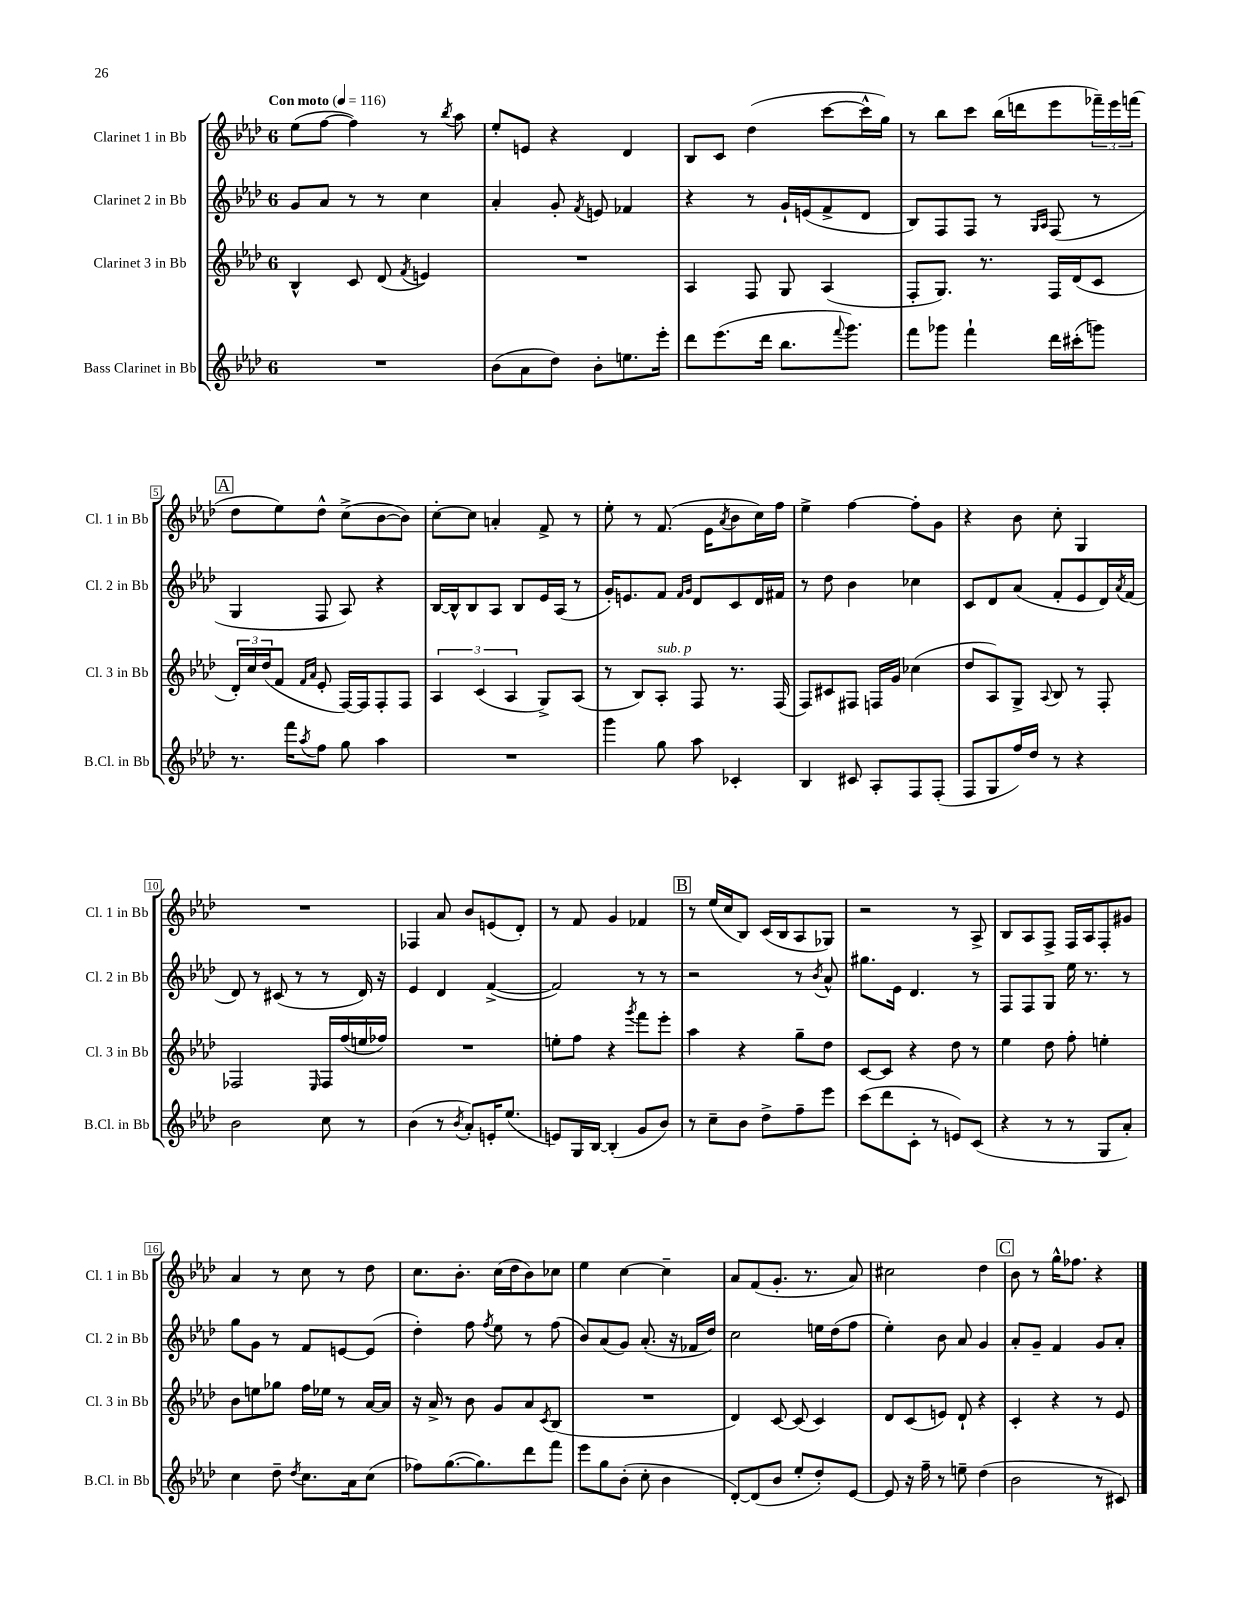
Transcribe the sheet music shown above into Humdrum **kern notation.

**kern	**kern	**kern	**kern
*part4	*part3	*part2	*part1
*staff4	*staff3	*staff2	*staff1
*I"Bass Clarinet in Bb	*I"Clarinet 3 in Bb	*I"Clarinet 2 in Bb	*I"Clarinet 1 in Bb
*I'B.Cl. in Bb	*I'Cl. 3 in Bb	*I'Cl. 2 in Bb	*I'Cl. 1 in Bb
*clefG2	*clefG2	*clefG2	*clefG2
*k[b-e-a-d-]	*k[b-e-a-d-]	*k[b-e-a-d-]	*k[b-e-a-d-]
*M6/8	*M6/8	*M6/8	*M6/8
*MM116	*MM116	*MM116	*MM116
=1	=1	=1	=1
!	!	!	!LO:TX:a:B:t=Con moto
2.r	4B-^^/	8g/L	(8ee-\L
.	.	8a-/J	[8ff\J
.	8c/	8r	4ff\])
.	(8d-/	8r	.
.	8qf/	.	.
.	4en/)	4cc\	8r
.	.	.	8qbb-/
.	.	.	8aa-\
=2	=2	=2	=2
(8b-\L	2.r	4a-'/	8ee-'/L
8a-\	.	.	8en/J
8dd-\J)	.	8g'/	4r
.	.	8qf/	.
8b-'\L	.	8en/	.
8.een\	.	4f-X/	4d-/
16eee-'\Jk	.	.	.
=3	=3	=3	=3
8ddd-\L	4A-/	4r	8B-/L
(8.eee-\	.	.	8c/J
.	8F/	8r	(4dd-\
16ddd-\Jk	.	.	.
8.bb-\L	8G/	16g`/LL	.
.	.	(16en/J	.
.	(4A-/	8f^/	[8ccc\L
8qqfff/	.	.	.
8.ggg\J)	.	.	.
.	.	8d-/J	16ccc^^\L]
.	.	.	16gg\JJ)
=4	=4	=4	=4
8fff\L	8F'/L	8B-/L)	8r
8ggg-X\J	8.G/J)	8F/	8bb-\L
4fff`\	.	8F/J	8ccc\J
.	8.r	.	.
.	.	8r	(16bb-\LL
.	.	.	16dddn\J
.	.	16qqG/LL	.
.	.	16qqA-/JJ	.
16ddd-\LL	16F/LL	(8F/	8eee-\
(16ccc#X'\J	(16d-/J	.	.
8gggn\J)	8c/J	8r	24fff-X~\L)
.	.	.	24eee-\
.	.	.	(24fffn\JJ
!!LO:LB:g=z
!!LO:REH:place=s1:t=A
=5	=5	=5	=5
8.r	24d-'/LL)	4G/	8dd-\L
.	24cc/	.	.
.	(24dd-/J	.	.
.	8f/J	.	8ee-\)
16fff\KL	.	.	.
.	16qqf/LL	.	.
8qaa-/	16qqa-/JJ	.	.
8ff\J	8e-'/	8F/	8dd-^^\J
8gg\	[16F/LL)	8A-/)	(8cc^\L
.	16F/J]	.	.
4aa-\	8F'/	4r	[8b-\
.	8F/J	.	8b-\J])
=6	=6	=6	=6
2.r	6A-/	[16B-/LL	[8cc'\L
.	.	16B-^^/J]	.
.	.	8B-/	8cc\J]
.	(6c/	.	.
.	.	8A-/J	4an'/
.	6A-/	.	.
.	.	8B-/L	.
.	8G^/L)	16e-/L	8f^/
.	.	(16A-/JJ	.
.	(8A-/J	8r	8r
=7	=7	=7	=7
4ggg\	8r	16g'/KL)	8ee-'\
.	.	8.en/	.
.	8B-/L)	.	8r
!	!LO:TX:a:i:t=sub. p	!	!
8gg\	8A-'/J	8f/J	(8.f/
.	.	16qqf/LL	.
.	.	16qqg/JJ	.
8aa-\	8F/	8d-/L	.
.	.	.	16e-\KL
.	.	.	8qa-/
4c-X'/	8.r	8c/	8b-\
.	.	16d-/L	16cc\L)
.	(16F/	16f#X/JJ	16ff\JJ
=8	=8	=8	=8
4B-/	8F/L)	8r	4ee-^\
.	8c#X/	8dd-\	.
8c#X/	8F#X/J	4b-\	[4ff\
8A-'/L	16Fn/LL	.	.
.	16g/JJ	.	.
8F/	(4cc-X\	4cc-X\	8ff'\L]
(8F'/J	.	.	8g\J
=9	=9	=9	=9
8F/L	8dd-/L	8c/L	4r
8G/	8A-/)	8d-/	.
16ff/L)	8G^/J	(8a-/J	8b-\
16dd-/JJ	.	.	.
.	8qqA-/	.	.
8r	8B-/	8f'/L	8cc'\
4r	8r	8e-/	4G/
.	8F'/	16d-/L)	.
.	.	8qa-/	.
.	.	(16f/JJ	.
!!LO:LB:g=z
=10	=10	=10	=10
2b-\	2F-X/	8d-/)	2.r
.	.	8r	.
.	.	(8c#X/	.
.	.	8r	.
.	16qqE-/	.	.
8cc\	16F-/LL	8r	.
.	(16ff/	.	.
8r	16een/	16d-/)	.
.	16ff-X/JJ)	16r	.
=11	=11	=11	=11
(4b-\	2.r	4e-/	4F-X/
8r	.	4d-/	8a-/
8qb-/	.	.	.
8a-'/L)	.	.	8b-/L
16en'/K	.	([4f^/	(8en/
(8.ee-/J	.	.	.
.	.	.	8d-'/J)
=12	=12	=12	=12
8en/L)	8een'\L	2f/])	8r
16G/L	8ff\J	.	8f/
[16B-/JJ	.	.	.
(4B-'/]	4r	.	4g/
.	8qggg/	.	.
8g/L	8fff\L	8r	4f-X/
8b-/J)	8eee-'\J	8r	.
!!LO:REH:place=s1:t=B
=13	=13	=13	=13
8r	4aa-\	2r	8r
8cc~\L	.	.	(16ee-/LL
.	.	.	16cc/J
8b-\J	4r	.	8B-/J)
8dd-^\L	.	.	(16c/LL
.	.	.	16B-/J
8ff~\	8gg~\L	8r	8A-/
.	.	8qb-/	.
8eee-\J	8dd-\J	8a-^^/	8G-X/J)
=14	=14	=14	=14
(8ccc\L	[8c/L	8.gg#X\L	2r
8ddd-\	8c/J]	.	.
.	.	16e-\Jk	.
8c'\J	4r	4.d-/	.
8r	.	.	.
8en/L)	8dd-\	.	8r
(8c/J	8r	8r	8A-^/
=15	=15	=15	=15
4r	4ee-\	8F/L	8B-/L
.	.	8F/	8A-/
8r	8dd-\	8G/J	8F^/J
8r	8ff'\	16ee-\	16F/LL
.	.	8.r	16A-/J
8G/L	4een'\	.	8F'/
8a-'/J)	.	8r	8g#X/J
!!LO:LB:g=z
=16	=16	=16	=16
4cc\	8b-\L	8gg\L	4a-/
.	8een\	8g\J	.
8dd-~\	8gg-X\J	8r	8r
8qdd-/	.	.	.
8.cc\L	16ff\LL	8f/L	8cc\
.	16ee-X\JJ	.	.
.	8r	[8en/	8r
16a-\k	.	.	.
(8cc\J	[16a-/LL	(8e/J]	8dd-\
.	16a-/JJ]	.	.
=17	=17	=17	=17
8ff-X\L)	16r	4dd-'\)	8.cc\L
.	16a-^/	.	.
([8.gg\	8r	.	.
.	.	.	8.b-'\J
.	8b-\	8ff\	.
8.gg\])	.	.	.
.	.	8qff/	.
.	8g/L	8ee-\	(16cc\LL
.	.	.	16dd-\J
8ddd-\	8a-/	8r	8b-\)
.	8qc/	.	.
8fff\J	(8B-/J	(8ff\	8cc-X\J
=18	=18	=18	=18
8eee-\L	2.r	8b-/L)	4ee-\
8gg\	.	(8a-/	.
(8b-'\J	.	8g/J)	[4cc\
8cc'\	.	(8.a-'/	.
4b-\	.	.	4cc~\]
.	.	16r	.
.	.	16f-X/LL	.
.	.	16dd-/JJ)	.
=19	=19	=19	=19
[8d-'/L)	4d-/)	2cc\	8a-/L
(8d-/]	.	.	(8f/
8b-/J	[8c/	.	8.g'/J
8ee-'/L	(8c/]	.	.
.	.	.	8.r
8dd-'/)	4c/)	16een\LL	.
.	.	(16dd-\J	.
[8e-/J	.	8ff\J	8a-/)
=20	=20	=20	=20
8e-/]	8d-/L	4ee-'\)	2cc#X\
16r	(8c/	.	.
16ff~\	.	.	.
8r	8en/J)	8b-\	.
8een~\	8d-`/	8a-/	.
(4dd-\	4r	4g/	4dd-\
!!LO:REH:place=s1:t=C
=21	=21	=21	=21
2b-\	4c'/	8a-'/L	8b-\
.	.	8g~/J	8r
.	4r	4f/	16gg^^\KL
.	.	.	8.ff-X\J
8r	8r	8g/L	4r
8c#X/)	8e-/	8a-'/J	.
==	==	==	==
*-	*-	*-	*-
